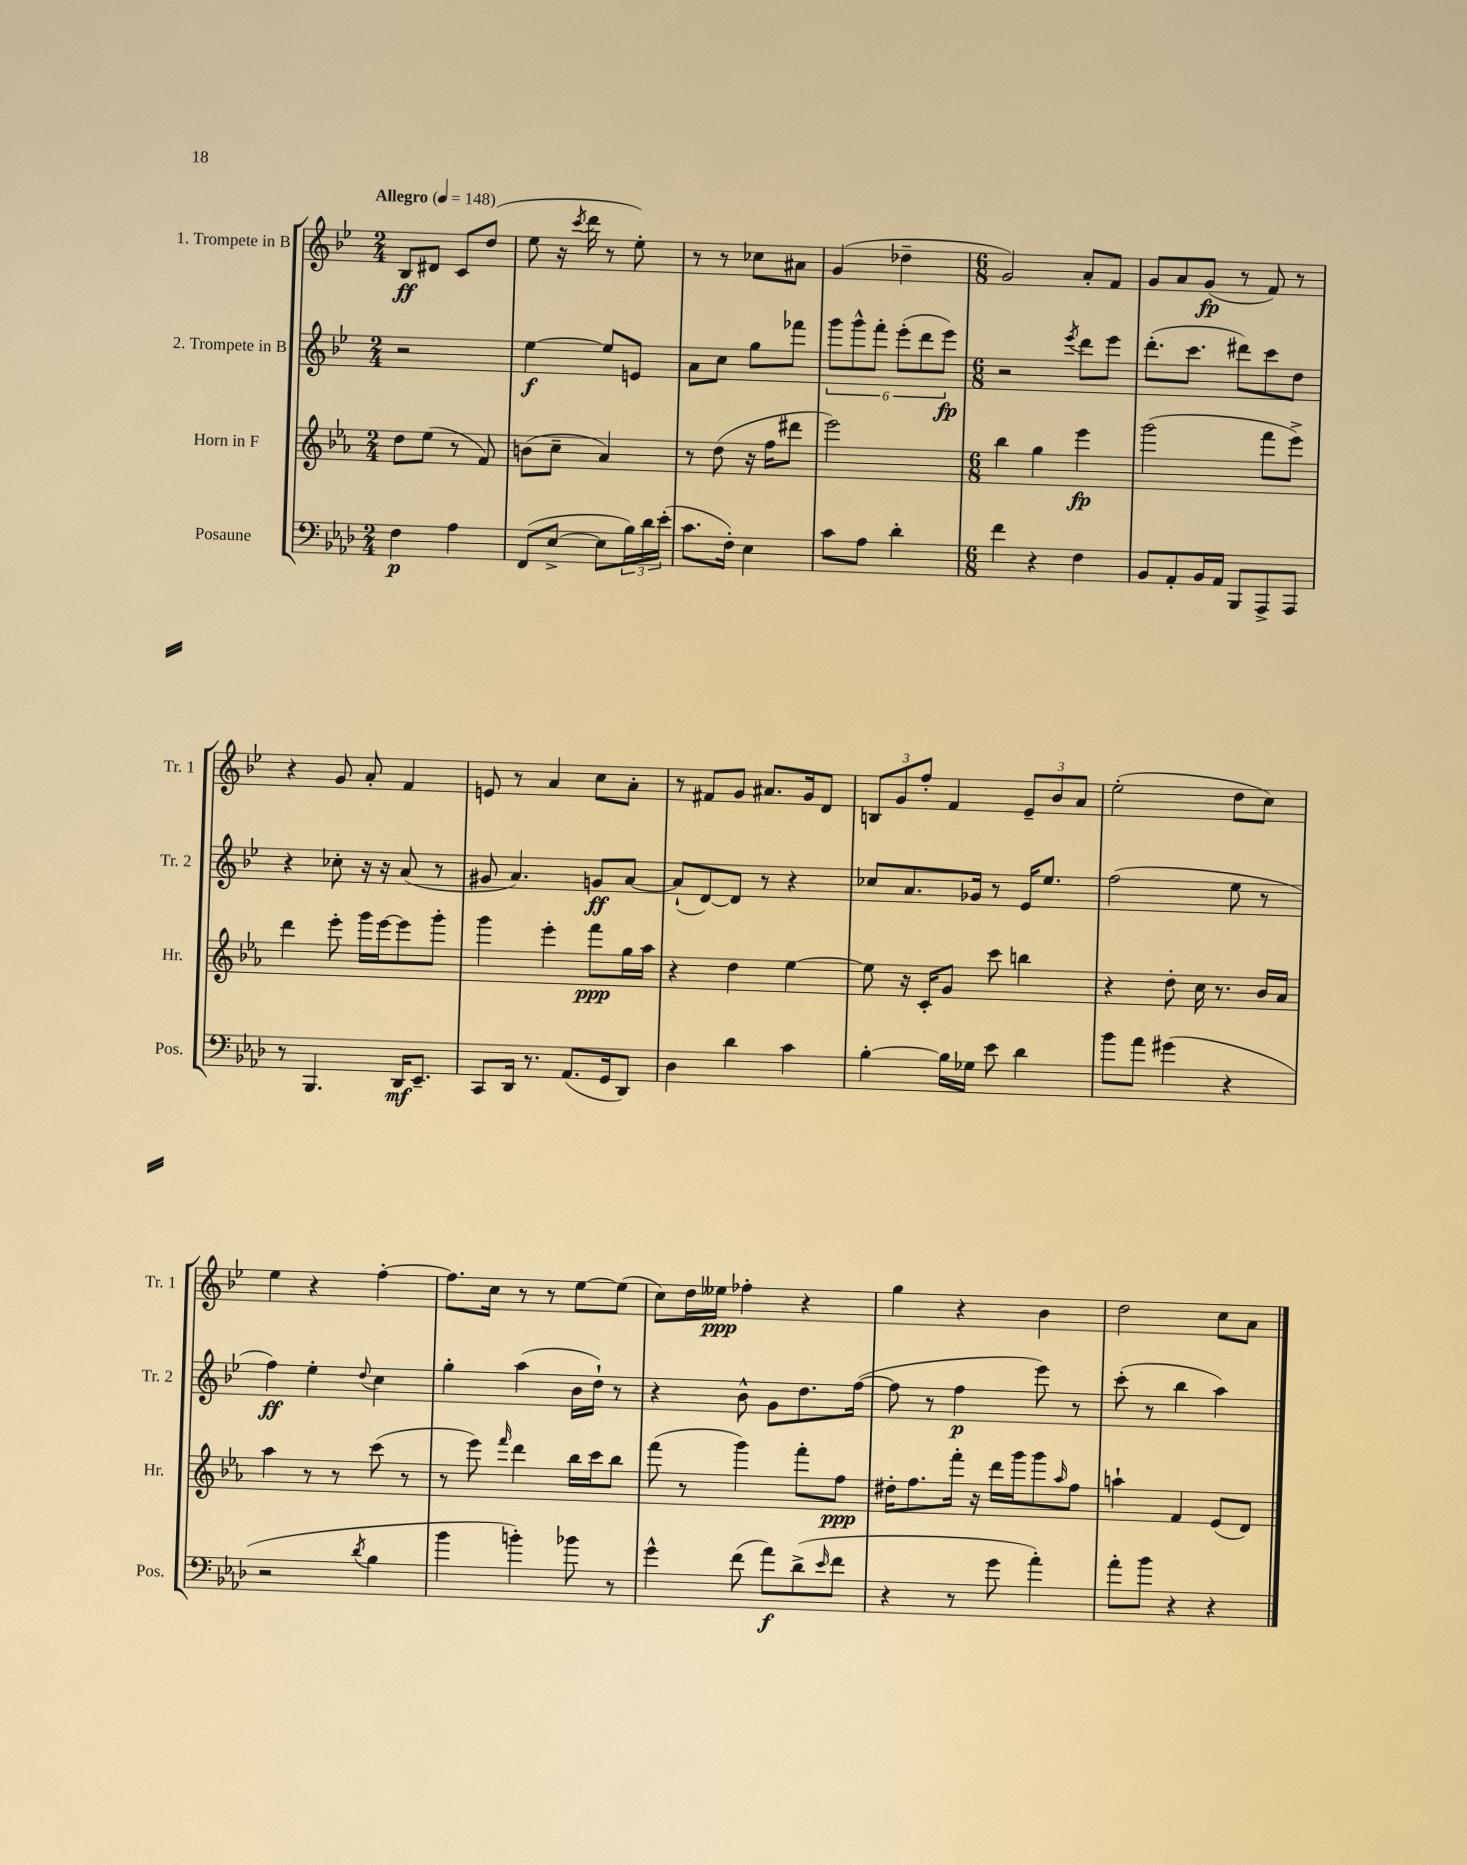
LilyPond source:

<<
\new StaffGroup <<
\new Staff = "s0" \with { instrumentName = "1. Trompete in B" shortInstrumentName = "Tr. 1" } {
    \clef treble \key bes \major \numericTimeSignature \time 2/4 \tempo "Allegro" 4 = 148
    bes8\ff dis'8 c'8 d''8( |
    ees''8 r16 \acciaccatura { c'''8 } d'''16 r8 ees''8-.) |
    r8 r8 ces''8 ais'8 |
    g'4( des''4-- |
    \numericTimeSignature \time 6/8 g'2) a'8-. f'8 |
    g'8 a'8 g'8\fp( r8 f'8) r8 |
    r4 g'8 a'8-. f'4 |
    e'8 r8 a'4 c''8 a'8-. |
    r8 fis'8 g'8 ais'8. g'16 d'8 |
    \tuplet 3/2 { b8 g'8 f''8-. } f'4 \tuplet 3/2 { ees'8-- bes'8 a'8 } |
    ees''2-.( d''8 c''8) |
    ees''4 r4 f''4~-. |
    f''8. c''16 r8 r8 ees''8~ ees''8( |
    c''8) d''16 eeses''16\ppp fes''4-. r4 |
    g''4 r4 bes'4 |
    d''2 c''8 a'8 \bar "|." |
}
\new Staff = "s1" \with { instrumentName = "2. Trompete in B" shortInstrumentName = "Tr. 2" } {
    \clef treble \key bes \major \numericTimeSignature \time 2/4
    r2 |
    ees''4~\f ees''8 e'8 |
    a'8 c''8 g''8 fes'''8 |
    \tuplet 6/4 { g'''8 g'''8-^ f'''8-. ees'''8-.( d'''8 ees'''8\fp) } |
    \numericTimeSignature \time 6/8 r2 \acciaccatura { ees'''8 } d'''8 ees'''8 |
    d'''8.-.( c'''8. dis'''8) c'''8 d''8 |
    r4 ces''8-. r16 r16 a'8( r8 |
    gis'8 a'4.) g'8\ff a'8~ |
    a'8-!( d'8~) d'8 r8 r4 |
    ces''8 a'8. ges'16 r8 ees'16 ees''8. |
    f''2( ees''8 r8 |
    f''4\ff) ees''4-. \appoggiatura { d''8 } c''4 |
    g''4-. a''4( bes'16 d''16-!) r8 |
    r4 bes'8-^ g'8 d''8. f''16~( |
    f''8 r8 f''4\p ees'''8) r8 |
    c'''8-.( r8 bes''4 a''4) \bar "|." |
}
\new Staff = "s2" \with { instrumentName = "Horn in F" shortInstrumentName = "Hr." } {
    \clef treble \key ees \major \numericTimeSignature \time 2/4
    d''8 ees''8( r8 f'8) |
    b'8( c''8-- aes'4) |
    r8 d''8( r16 f''16 dis'''8 |
    ees'''2) |
    \numericTimeSignature \time 6/8 bes''4 g''4 ees'''4\fp |
    g'''2( f'''8 ees'''8->) |
    d'''4 ees'''8-. g'''16 ees'''16~ ees'''8 g'''8-. |
    g'''4 ees'''4-. f'''8\ppp g''16 aes''16 |
    r4 d''4 ees''4~ |
    ees''8 r16 c'16-. g'8 c'''8 b''4 |
    r4 d''8-. c''16 r8. bes'16 aes'16 |
    aes''4 r8 r8 c'''8( r8 |
    r8 ees'''8) \grace { f'''16 } d'''4 bes''16 c'''16 bes''8 |
    f'''8( r8 g'''4) f'''8-. f''8\ppp |
    dis''16-. f''8. f'''16-. r16 d'''16 g'''16 g'''8 \grace { aes''16 } f''8 |
    a''4-! f'4 ees'8( d'8) \bar "|." |
}
\new Staff = "s3" \with { instrumentName = "Posaune" shortInstrumentName = "Pos." } {
    \clef bass \key aes \major \numericTimeSignature \time 2/4
    f4\p aes4 |
    f,8( ees8~-> ees8 \tuplet 3/2 { bes16) des'16 ees'16-.( } |
    c'8. f16-.) ees4 |
    c'8 aes8 des'4-. |
    \numericTimeSignature \time 6/8 f'4 r4 f4 |
    bes,8 aes,8-. bes,16 aes,16 bes,,8 aes,,8-> aes,,8 |
    r8 bes,,4. des,16\mf ees,8.-- |
    c,8 des,16 r8. aes,8.( g,16 des,8) |
    des4 des'4 c'4 |
    bes4~-. bes16 ges16 ees'8 des'4 |
    bes'8 aes'8 gis'4( r4 |
    r2 \acciaccatura { des'8 } bes4 |
    bes'4 b'4-.) bes'8 r8 |
    g'4-^ f'8( aes'8\f) des'8->( \grace { ees'16 } f'8 |
    r4 r8 g'8 aes'4-.) |
    aes'8-. bes'8 r4 r4 \bar "|." |
}
>>
>>
\layout { \context { \Score \remove "Bar_number_engraver" } }
